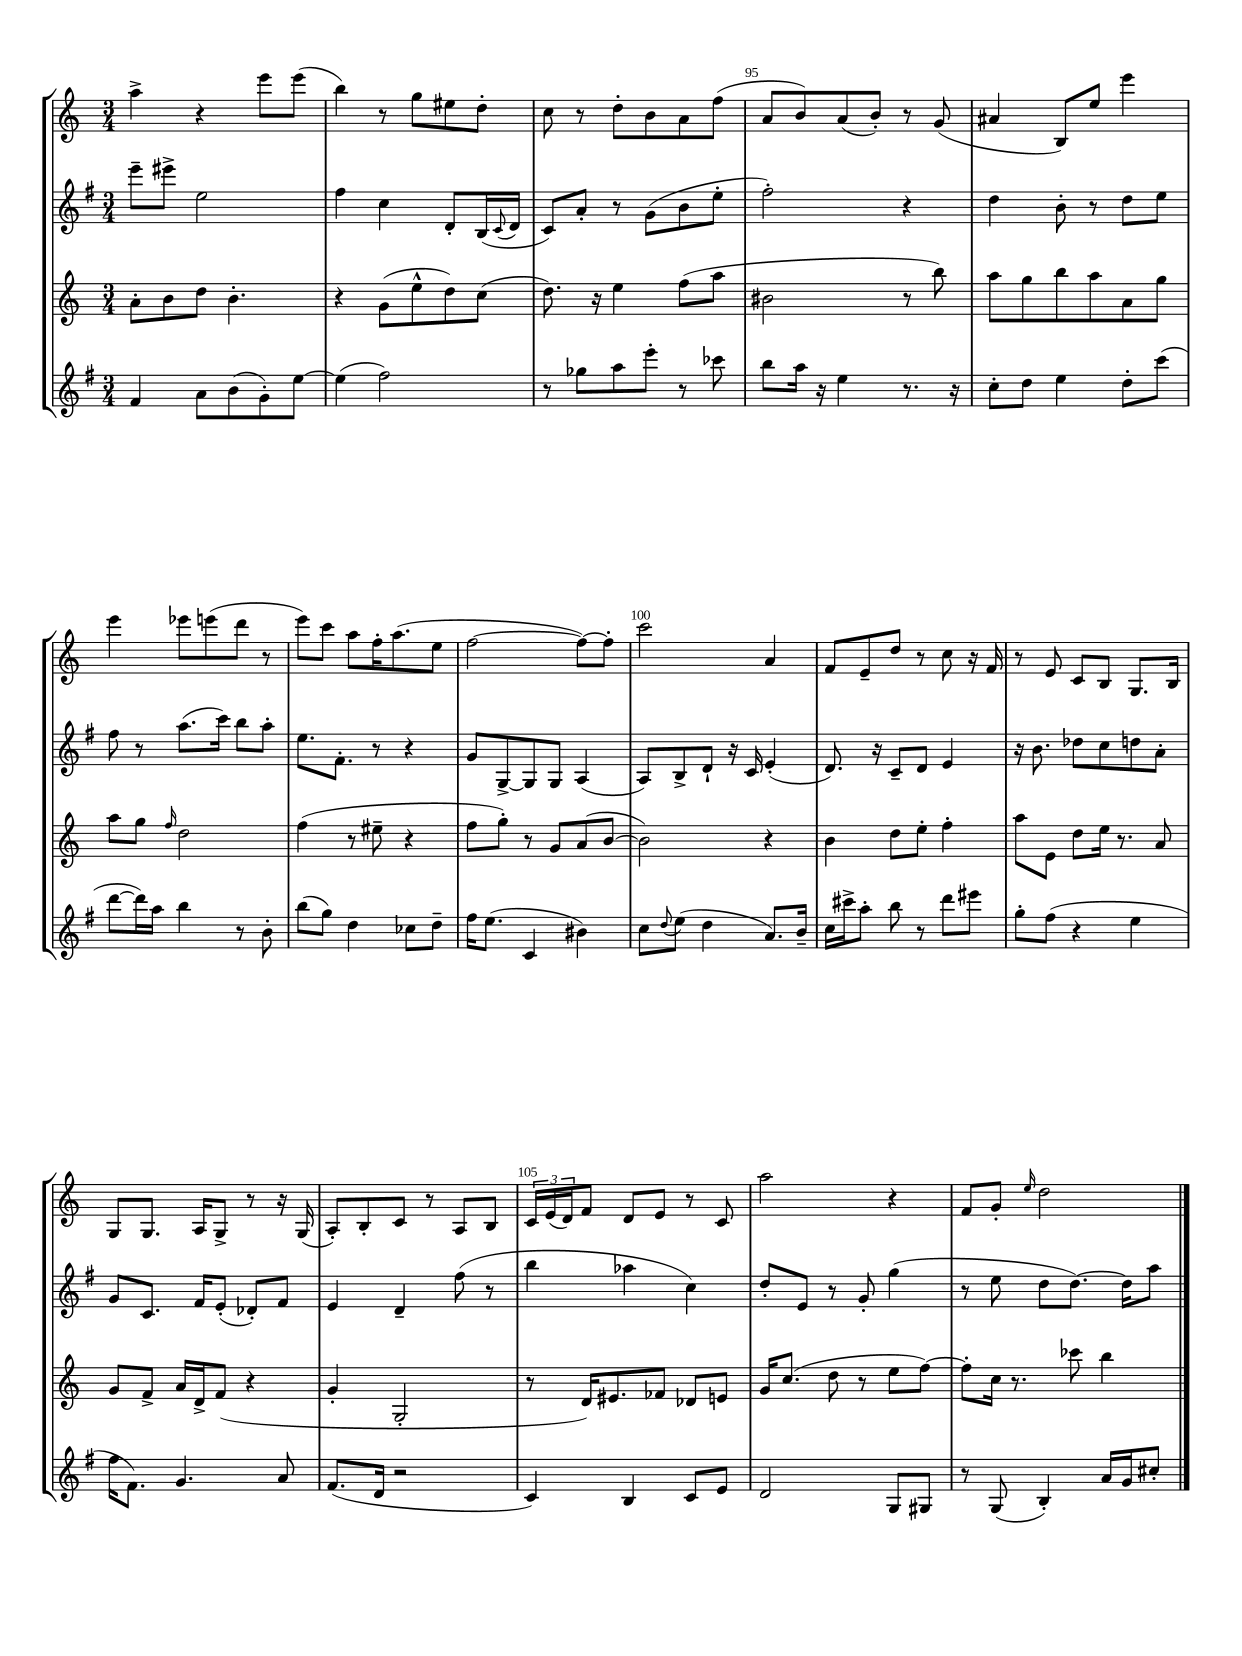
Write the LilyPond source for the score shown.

<<
\new StaffGroup <<
\new Staff = "s0" {
    \clef treble \key c \major \numericTimeSignature \time 3/4
    a''4-> r4 e'''8 e'''8( |
    b''4) r8 g''8 eis''8 d''8-. |
    c''8 r8 d''8-. b'8 a'8 f''8( |
    a'8 b'8) a'8( b'8-.) r8 g'8( |
    ais'4 b8) e''8 e'''4 |
    e'''4 ees'''8 e'''8( d'''8 r8 |
    e'''8) c'''8 a''8 f''16-. a''8.( e''8 |
    f''2~ f''8~) f''8-. |
    c'''2 a'4 |
    f'8 e'8-- d''8 r8 c''8 r16 f'16 |
    r8 e'8 c'8 b8 g8. b16 |
    g8 g8. a16 g8-> r8 r16 g16( |
    a8-.) b8-. c'8 r8 a8 b8 |
    \tuplet 3/2 { c'16 e'16( d'16) } f'8 d'8 e'8 r8 c'8 |
    a''2 r4 |
    f'8 g'8-. \grace { e''16 } d''2 \bar "|." |
}
\new Staff = "s1" {
    \clef treble \key g \major \numericTimeSignature \time 3/4
    e'''8-- eis'''8-> e''2 |
    fis''4 c''4 d'8-. b16( \appoggiatura { c'8 } d'16 |
    c'8) a'8-. r8 g'8( b'8 e''8-. |
    fis''2-.) r4 |
    d''4 b'8-. r8 d''8 e''8 |
    fis''8 r8 a''8.( c'''16) b''8 a''8-. |
    e''8. fis'8.-. r8 r4 |
    g'8 g8~-> g8 g8 a4( |
    a8) b8-> d'8-! r16 c'16 e'4-.( |
    d'8.) r16 c'8-- d'8 e'4 |
    r16 b'8. des''8 c''8 d''8 a'8-. |
    g'8 c'8. fis'16 e'8-.( des'8-.) fis'8 |
    e'4 d'4-- fis''8( r8 |
    b''4 aes''4 c''4) |
    d''8-. e'8 r8 g'8-. g''4( |
    r8 e''8 d''8 d''8.~) d''16 a''8 \bar "|." |
}
\new Staff = "s2" {
    \clef treble \key c \major \numericTimeSignature \time 3/4
    a'8-. b'8 d''8 b'4.-. |
    r4 g'8( e''8-^ d''8) c''8( |
    d''8.) r16 e''4 f''8( a''8 |
    bis'2 r8 b''8) |
    a''8 g''8 b''8 a''8 a'8 g''8 |
    a''8 g''8 \grace { f''16 } d''2 |
    f''4( r8 eis''8-- r4 |
    f''8 g''8-.) r8 g'8 a'8( b'8~ |
    b'2) r4 |
    b'4 d''8 e''8-. f''4-. |
    a''8 e'8 d''8 e''16 r8. a'8 |
    g'8 f'8-> a'16 d'16-> f'8( r4 |
    g'4-. g2-. |
    r8 d'16) eis'8. fes'8 des'8 e'8 |
    g'16 c''8.( d''8 r8 e''8 f''8~) |
    f''8-. c''16 r8. ces'''8 b''4 \bar "|." |
}
\new Staff = "s3" {
    \clef treble \key g \major \numericTimeSignature \time 3/4
    fis'4 a'8 b'8( g'8-.) e''8~ |
    e''4( fis''2) |
    r8 ges''8 a''8 e'''8-. r8 ces'''8 |
    b''8 a''16 r16 e''4 r8. r16 |
    c''8-. d''8 e''4 d''8-. c'''8( |
    d'''8~ d'''16) a''16 b''4 r8 b'8-. |
    b''8( g''8) d''4 ces''8 d''8-- |
    fis''16 e''8.( c'4 bis'4) |
    c''8 \appoggiatura { d''8 } e''8( d''4 a'8.) b'16-- |
    c''16 cis'''16-> a''8-. b''8 r8 d'''8 eis'''8 |
    g''8-. fis''8( r4 e''4 |
    fis''16 fis'8.) g'4. a'8 |
    fis'8.( d'16 r2 |
    c'4) b4 c'8 e'8 |
    d'2 g8 gis8 |
    r8 g8( b4-.) a'16 g'16 cis''8-. \bar "|." |
}
>>
>>
\layout { \context { \Score currentBarNumber = #92 \override BarNumber.break-visibility = ##(#f #t #t) barNumberVisibility = #(every-nth-bar-number-visible 5) } }
